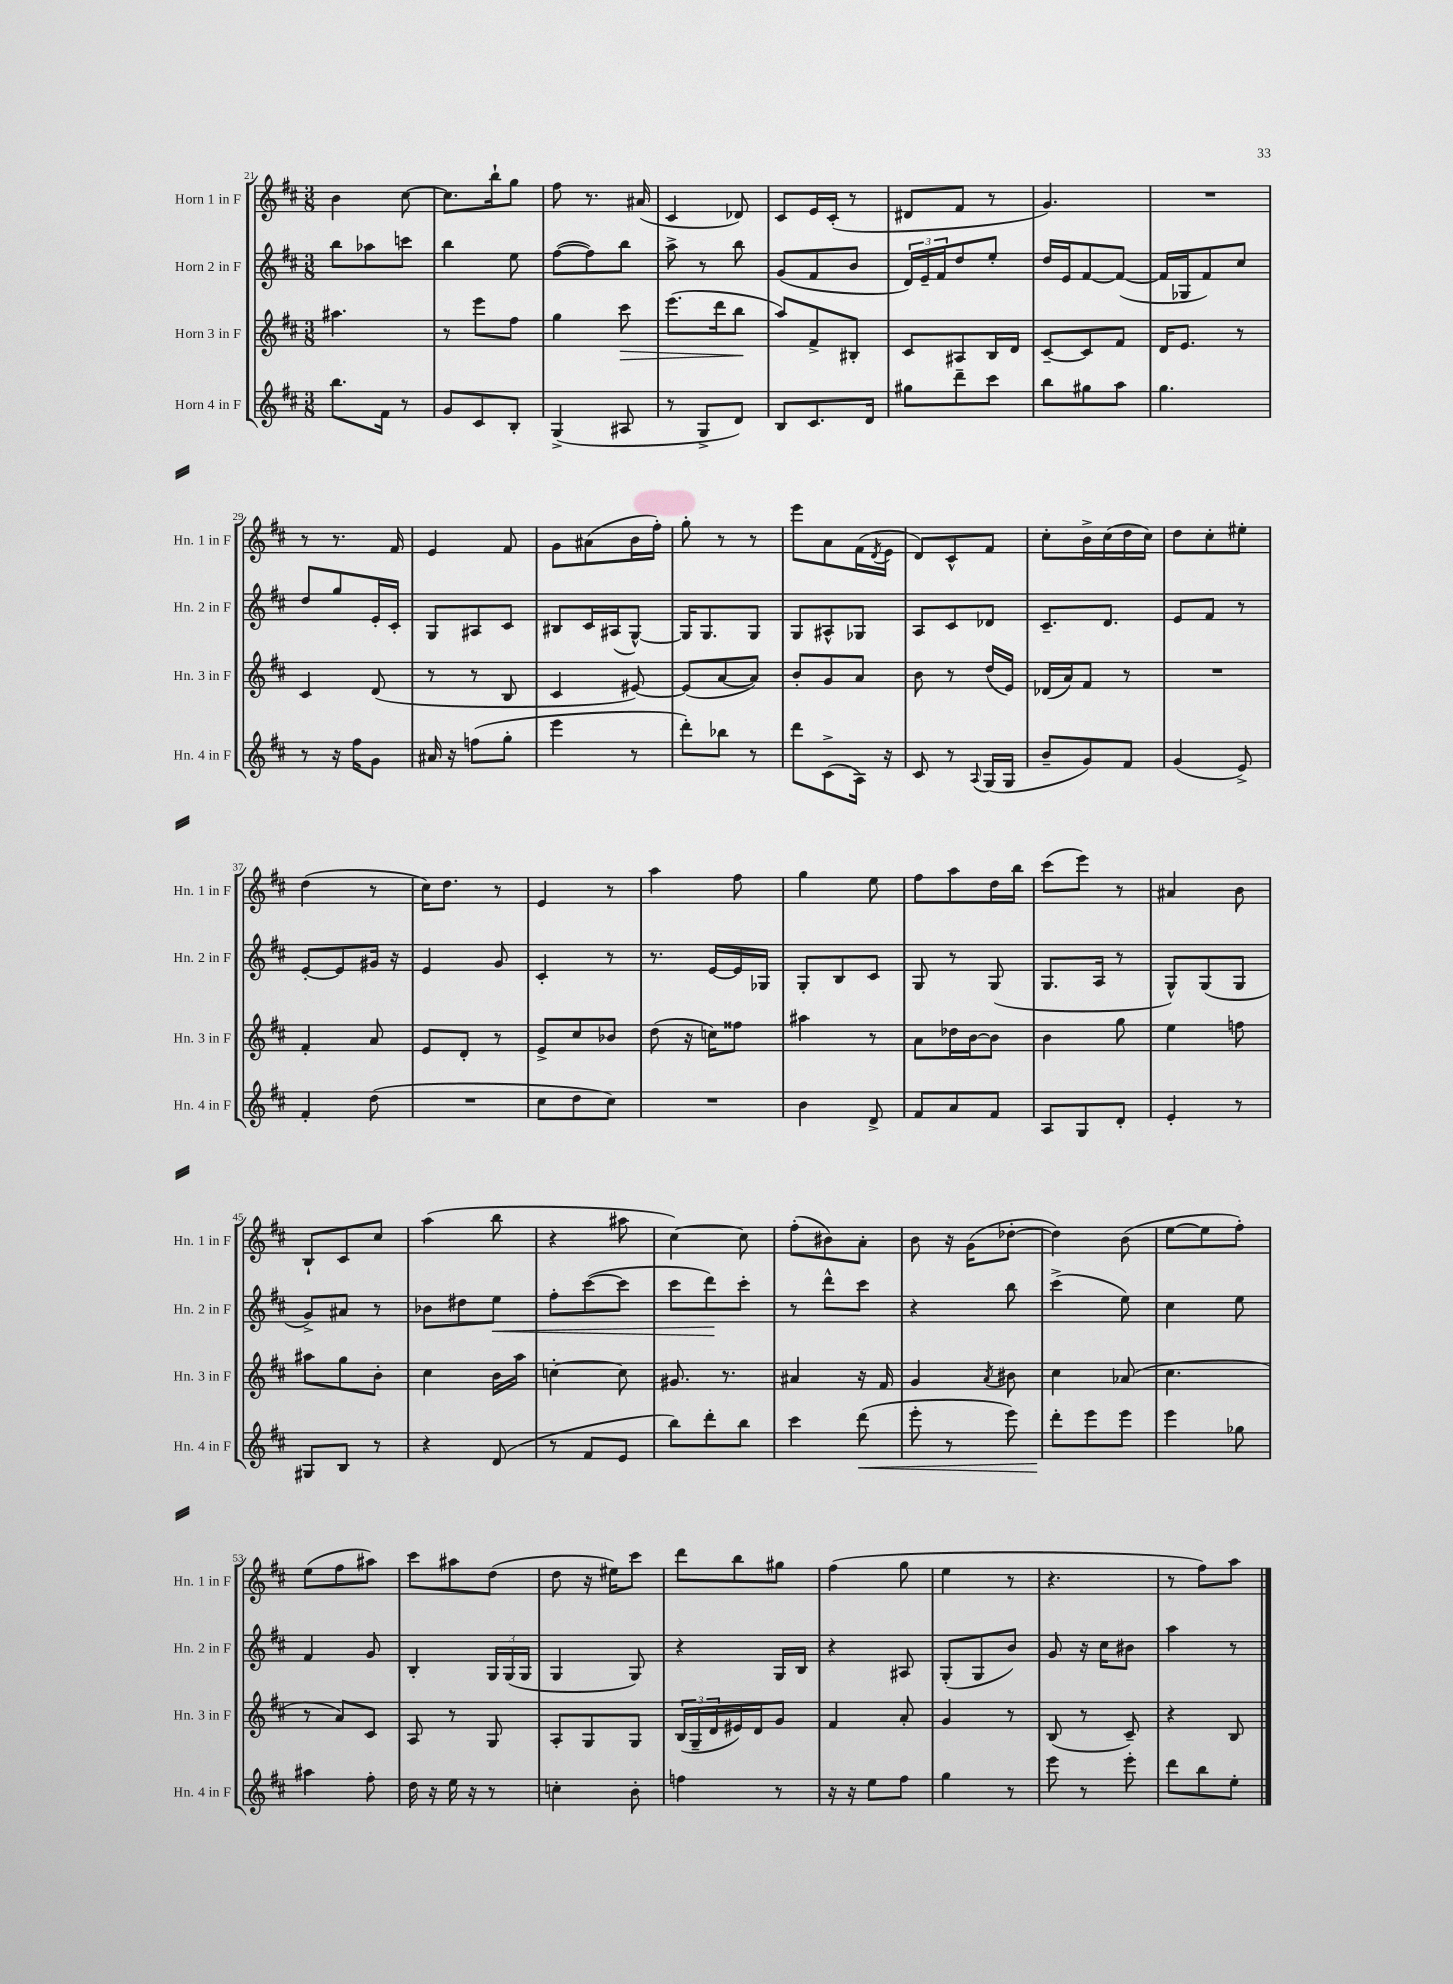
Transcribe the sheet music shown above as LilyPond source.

<<
\new StaffGroup <<
\new Staff = "s0" \with { instrumentName = "Horn 1 in F" shortInstrumentName = "Hn. 1 in F" } {
    \clef treble \key d \major \numericTimeSignature \time 3/8
    b'4 cis''8~ |
    cis''8. b''16-! g''8 |
    fis''8 r8. ais'16( |
    cis'4 des'8) |
    cis'8 e'16 cis'16-.( r8 |
    dis'8 fis'8 r8 |
    g'4.) |
    R4. |
    r8 r8. fis'16 |
    e'4 fis'8 |
    g'8 ais'8( b'16 fis''16-.) |
    g''8-. r8 r8 |
    e'''8 a'8 fis'16( \acciaccatura { d'8 } e'16 |
    d'8) cis'8-^ fis'8 |
    cis''8-. b'16-> cis''16( d''16 cis''16) |
    d''8 cis''8-. eis''8-. |
    d''4( r8 |
    cis''16) d''8. r8 |
    e'4 r8 |
    a''4 fis''8 |
    g''4 e''8 |
    fis''8 a''8 d''16 b''16 |
    cis'''8( e'''8) r8 |
    ais'4 b'8 |
    b8-! cis'8 cis''8 |
    a''4( b''8 |
    r4 ais''8 |
    cis''4~) cis''8 |
    fis''8-.( bis'8) a'8-. |
    b'8 r16 g'16( des''8~-. |
    des''4) b'8( |
    e''8~ e''8 fis''8-.) |
    e''8( fis''8 ais''8) |
    cis'''8 ais''8 d''8( |
    d''8 r16 eis''16) cis'''8 |
    d'''8 b''8 gis''8 |
    fis''4( g''8 |
    e''4 r8 |
    r4. |
    r8 fis''8) a''8 \bar "|." |
}
\new Staff = "s1" \with { instrumentName = "Horn 2 in F" shortInstrumentName = "Hn. 2 in F" } {
    \clef treble \key d \major \numericTimeSignature \time 3/8
    b''8 aes''8 c'''8 |
    b''4 e''8 |
    fis''8~( fis''8) b''8 |
    a''8-> r8 b''8 |
    g'8( fis'8 b'8 |
    \tuplet 3/2 { d'16) e'16-- fis'16 } d''8 e''8-. |
    d''16 e'16 fis'8~ fis'8~( |
    fis'16 ges16 fis'8) cis''8 |
    d''8 g''8 e'16-. cis'16-. |
    g8 ais8 cis'8 |
    bis8 cis'16 ais16( g8~-^) |
    g16 g8. g8 |
    g8 ais8-^ ges8 |
    a8 cis'8 des'8 |
    cis'8.-- d'8. |
    e'8 fis'8 r8 |
    e'8~-. e'8 gis'16 r16 |
    e'4 g'8 |
    cis'4-. r8 |
    r8. e'16~ e'16 ges16 |
    g8-. b8 cis'8 |
    g8 r8 g8( |
    g8. a16 r8 |
    g8-^) g8( g8 |
    g'8->) ais'8 r8 |
    bes'8 dis''8 e''8\< |
    fis''8-. cis'''8~( cis'''8 |
    cis'''8 d'''8\!) cis'''8-. |
    r8 d'''8-^ cis'''8 |
    r4 b''8 |
    cis'''4->( e''8) |
    cis''4 e''8 |
    fis'4 g'8 |
    b4-. \tuplet 3/2 { g16 g16( g16 } |
    g4 g8) |
    r4 g16 b16 |
    r4 ais8 |
    g8-.( g8 b'8) |
    g'8 r16 cis''16 bis'8 |
    a''4 r8 \bar "|." |
}
\new Staff = "s2" \with { instrumentName = "Horn 3 in F" shortInstrumentName = "Hn. 3 in F" } {
    \clef treble \key d \major \numericTimeSignature \time 3/8
    ais''4. |
    r8 e'''8 fis''8 |
    g''4 cis'''8\> |
    e'''8.( d'''16 b''8\! |
    a''8) fis'8-> bis8-. |
    cis'8 ais8 b16 d'16 |
    cis'8~-- cis'8 fis'8 |
    d'16 e'8. r8 |
    cis'4 d'8( |
    r8 r8 b8 |
    cis'4 eis'8~) |
    eis'8( a'8~ a'8) |
    b'8-. g'8 a'8 |
    b'8 r8 d''16( e'16) |
    des'16( a'16) fis'8 r8 |
    R4. |
    fis'4-. a'8 |
    e'8 d'8-. r8 |
    e'8-> cis''8 bes'8 |
    d''8( r16 c''16) fisis''8 |
    ais''4 r8 |
    a'8 des''16 b'16~ b'8 |
    b'4 g''8 |
    e''4 f''8 |
    ais''8 g''8 b'8-. |
    cis''4 b'16 a''16 |
    c''4~-. c''8 |
    gis'8. r8. |
    ais'4 r16 fis'16 |
    g'4 \acciaccatura { a'8 } bis'8 |
    cis''4 aes'8( |
    cis''4. |
    r8 a'8) cis'8 |
    a8 r8 g8 |
    a8-. g8 g8 |
    \tuplet 3/2 { b16( g16-- d'16 } eis'16) d'16 g'8 |
    fis'4 a'8-. |
    g'4 r8 |
    b8( r8 cis'8--) |
    r4 b8 \bar "|." |
}
\new Staff = "s3" \with { instrumentName = "Horn 4 in F" shortInstrumentName = "Hn. 4 in F" } {
    \clef treble \key d \major \numericTimeSignature \time 3/8
    b''8. fis'16 r8 |
    g'8 cis'8 b8-. |
    g4->( ais8 |
    r8 g8-> d'8) |
    b8 cis'8. d'16 |
    gis''8 d'''8-- cis'''8 |
    b''8 gis''8 a''8 |
    g''4. |
    r8 r16 fis''16 g'8 |
    ais'16 r16 f''8( g''8-. |
    e'''4 r8 |
    d'''8-.) bes''8 r8 |
    d'''8 cis'8->( a16) r16 |
    cis'8 r8 \appoggiatura { a8 } g16( g16 |
    b'8-- g'8) fis'8 |
    g'4( e'8->) |
    fis'4-. d''8( |
    R4. |
    cis''8 d''8 cis''8) |
    R4. |
    b'4 d'8-> |
    fis'8 a'8 fis'8 |
    a8 g8 d'8-. |
    e'4-. r8 |
    gis8 b8 r8 |
    r4 d'8( |
    r8 fis'8 e'8 |
    b''8) d'''8-. b''8 |
    cis'''4 d'''8\<( |
    e'''8-. r8 e'''8) |
    d'''8-.\! e'''8 e'''8 |
    e'''4 ges''8 |
    ais''4 fis''8-. |
    d''16 r16 e''16 r16 r8 |
    c''4-. b'8-. |
    f''4 r8 |
    r16 r16 e''8 fis''8 |
    g''4 r8 |
    e'''8 r8 e'''8-. |
    d'''8 b''8 e''8-. \bar "|." |
}
>>
>>
\layout { \context { \Score currentBarNumber = #21 } }
